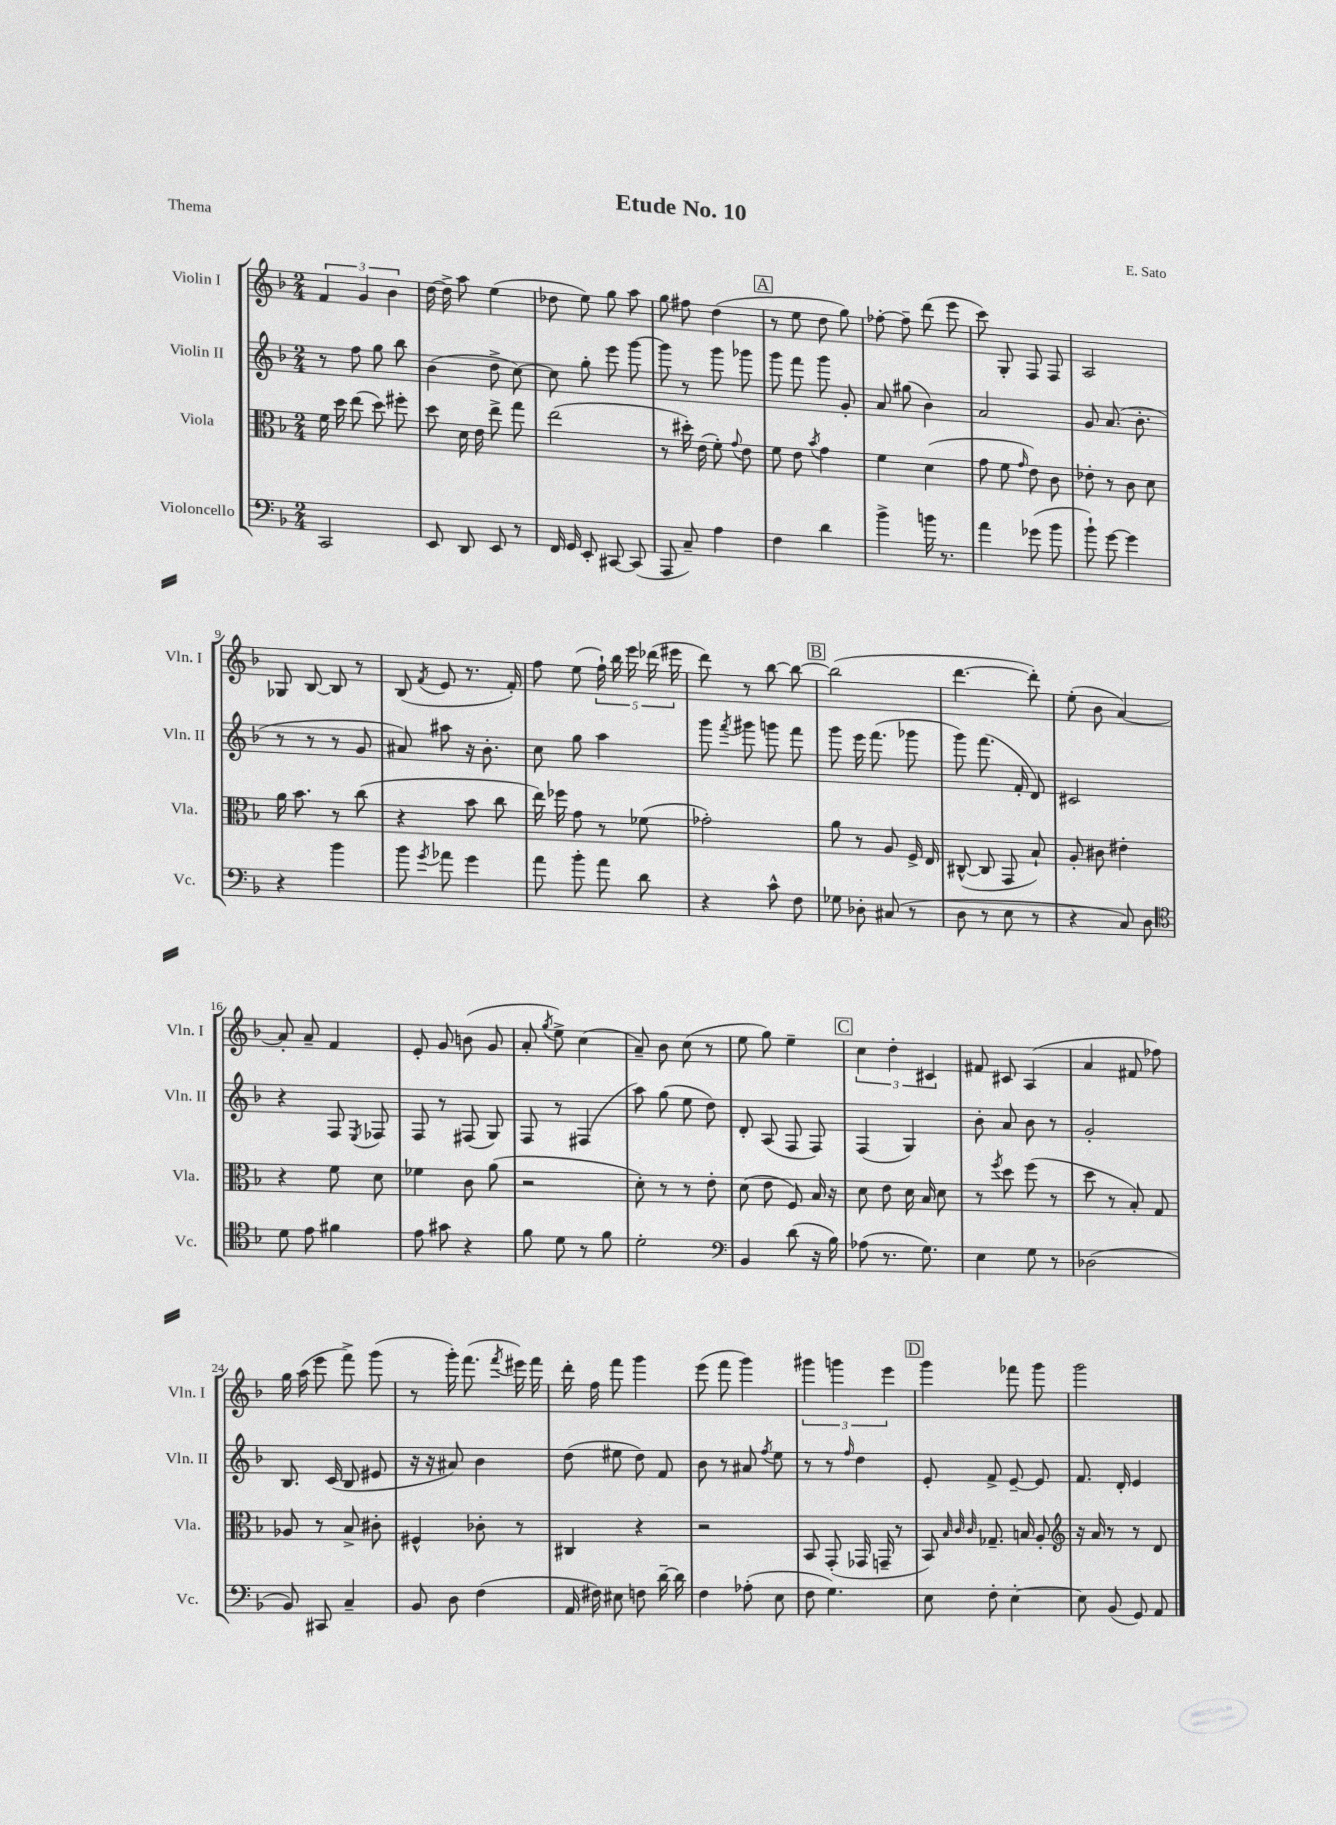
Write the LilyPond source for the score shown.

\header { title = "Etude No. 10" composer = "E. Sato" piece = "Thema" }
<<
\new StaffGroup <<
\new Staff = "s0" \with { instrumentName = "Violin I" shortInstrumentName = "Vln. I" } {
    \clef treble \key f \major \numericTimeSignature \time 2/4
    \autoBeamOff \tuplet 3/2 { f'4 g'4 bes'4 } |
    d''16~ d''16-> a''8 e''4( |
    des''8 e''8) g''8 a''8 |
    g''8 fis''8 d''4( |
    \mark \markup { \box "A" } r8 e''8 d''8 g''8) |
    fes''8~-. fes''8-- d'''8( e'''8 |
    c'''8) g8-. f8 f8 |
    a2 |
    ges8 bes8~ bes8 r8 |
    bes8( \acciaccatura { f'8 } e'8 r8. f'16-.) |
    f''8 e''8( \tuplet 5/4 { f''16-!) bes''16 e'''16 des'''16( eis'''16 } |
    d'''8) r8 bes''8~ bes''8~ |
    \mark \markup { \box "B" } bes''2( |
    d'''4.~ d'''8-.) |
    e''8-.( bes'8 a'4~) |
    a'8-. a'8-- f'4 |
    e'8-. g'8 b'8( g'8 |
    a'8-. \acciaccatura { g''8 } e''8->) c''4( |
    a'8--) bes'8 c''8( r8 |
    e''8 g''8) e''4-- |
    \mark \markup { \box "C" } \tuplet 3/2 { c''4 d''4-. cis'4 } |
    fis'8 cis'8 a4( |
    a'4 fis'8 fes''8) |
    g''16 a''16( e'''8 f'''8->) g'''8( |
    r8 g'''16-.) f'''8.( \acciaccatura { f'''8 } eis'''16) f'''16 |
    d'''16-. f''16 f'''8 g'''4 |
    e'''8( f'''8 g'''4) |
    \tuplet 3/2 { gis'''4 g'''4 e'''4 } |
    \mark \markup { \box "D" } g'''4 fes'''8 g'''8 |
    g'''2 \bar "|." |
}
\new Staff = "s1" \with { instrumentName = "Violin II" shortInstrumentName = "Vln. II" } {
    \clef treble \key f \major \numericTimeSignature \time 2/4
    \autoBeamOff r8 f''8 g''8 bes''8 |
    bes'4( d''8-> c''8~) |
    c''8 g''8-. e'''8 g'''8~ |
    g'''8 r8 g'''8 ges'''8 |
    \mark \markup { \box "A" } g'''8 f'''8 g'''8 g'8-. |
    a'8 gis''8( bes'4) |
    a'2 |
    g'8 a'8.( bes'8.-. |
    r8 r8 r8 g'8 |
    ais'8) ais''8 r16 bes'8.-. |
    c''8 g''8 a''4 |
    g'''8 \acciaccatura { f'''8 } gis'''8 g'''8 f'''8 |
    \mark \markup { \box "B" } g'''8 e'''16 f'''8.( ges'''8 |
    g'''8) f'''8.( f'16-. d'8) |
    cis'2 |
    r4 f8 \acciaccatura { e8 } fes8 |
    f8 r8 fis8( g8) |
    f8 r8 fis4( |
    a''8) g''8( e''8 d''8) |
    d'8-. a8( f8 f8) |
    \mark \markup { \box "C" } f4( g4) |
    bes'8-. a'8 bes'8 r8 |
    g'2-. |
    bes8. c'16( bes8 eis'8 |
    r16 r16 ais'8) bes'4 |
    d''8( eis''8 d''8) f'8 |
    bes'8 r8 ais'8 \acciaccatura { f''8 } e''8 |
    r8 r8 \grace { f''16 } d''4 |
    \mark \markup { \box "D" } e'8-. f'8-> e'8~-- e'8 |
    f'8. d'16-. e'4 \bar "|." |
}
\new Staff = "s2" \with { instrumentName = "Viola" shortInstrumentName = "Vla." } {
    \clef alto \key f \major \numericTimeSignature \time 2/4
    \autoBeamOff f'16 d''16 e''8( d''8) fis''8-. |
    d''8 d'16 e'16 e''8-> g''8 |
    e''2( |
    r8 dis''16-.) e'16( f'8-.) \appoggiatura { g'8 } e'8 |
    \mark \markup { \box "A" } f'8 e'8 \acciaccatura { bes'8 } g'4 |
    f'4 d'4( |
    g'8 f'8 \grace { g'16 } e'8) c'8 |
    ees'8-. r8 c'8 d'8 |
    a'16 bes'8. r8 c''8( |
    r4 bes'8 c''8 |
    e''16) fes''16 g'8 r8 fes'8( |
    ges'2-.) |
    \mark \markup { \box "B" } a'8 r8 a8 f16-> e16 |
    cis8~-^( cis8 g,8 bes8-!) |
    a8-. cis'8 eis'4-. |
    r4 f'8 d'8 |
    fes'4 c'8 a'8( |
    r2 |
    d'8-.) r8 r8 e'8-. |
    d'8( e'8 f8) bes16 r16 |
    \mark \markup { \box "C" } d'8 e'8 d'16 bes16 d'8 |
    r8 \acciaccatura { f''8 } d''8 f''8( r8 |
    d''8 r8 bes8-.) g8 |
    aes8 r8 bes8-> cis'8-. |
    fis4-^ ces'8-. r8 |
    cis4 r4 |
    r2 |
    bes,8 g,8-.( ges,16 g,16-- r8 |
    \mark \markup { \box "D" } bes,8) \grace { bes32 c'32 c'32 } ges8.-- b16 a8-. |
    \clef treble r16 a'16 r8 r8 d'8 \bar "|." |
}
\new Staff = "s3" \with { instrumentName = "Violoncello" shortInstrumentName = "Vc." } {
    \clef bass \key f \major \numericTimeSignature \time 2/4
    \autoBeamOff c,2 |
    e,8 d,8 e,8 r8 |
    f,16 g,16 e,8-. cis,8~ cis,8( |
    a,,8 c8--) a4 |
    \mark \markup { \box "A" } f4 d'4 |
    bes'4-> b'16 r8. |
    a'4 ges'8( bes'8 |
    bes'8-!) g'8~ g'4 |
    r4 bes'4 |
    bes'8 \acciaccatura { g'8 } aes'8 g'4 |
    a'8 bes'8-. a'8 d'8 |
    r4 c'8-^ f8 |
    \mark \markup { \box "B" } ges8 des8-. cis8( r8 |
    d8 r8 e8 r8 |
    r4 c8) d8 |
    \clef tenor d'8 e'8 fis'4 |
    e'8 gis'8 r4 |
    f'8 d'8 r8 f'8 |
    d'2-. |
    \clef bass bes,4 d'8( r16 bes16) |
    \mark \markup { \box "C" } aes8( r8. g8.) |
    e4 g8 r8 |
    des2( |
    bes,8) cis,8 c4-- |
    bes,8 d8 f4( |
    a,16 fis16) eis8 f8 d'16~-- d'16 |
    f4 aes8-.( e8 |
    f8 g4.) |
    \mark \markup { \box "D" } e8 f8-. e4~-. |
    e8 bes,8( g,8) a,8 \bar "|." |
}
>>
>>
